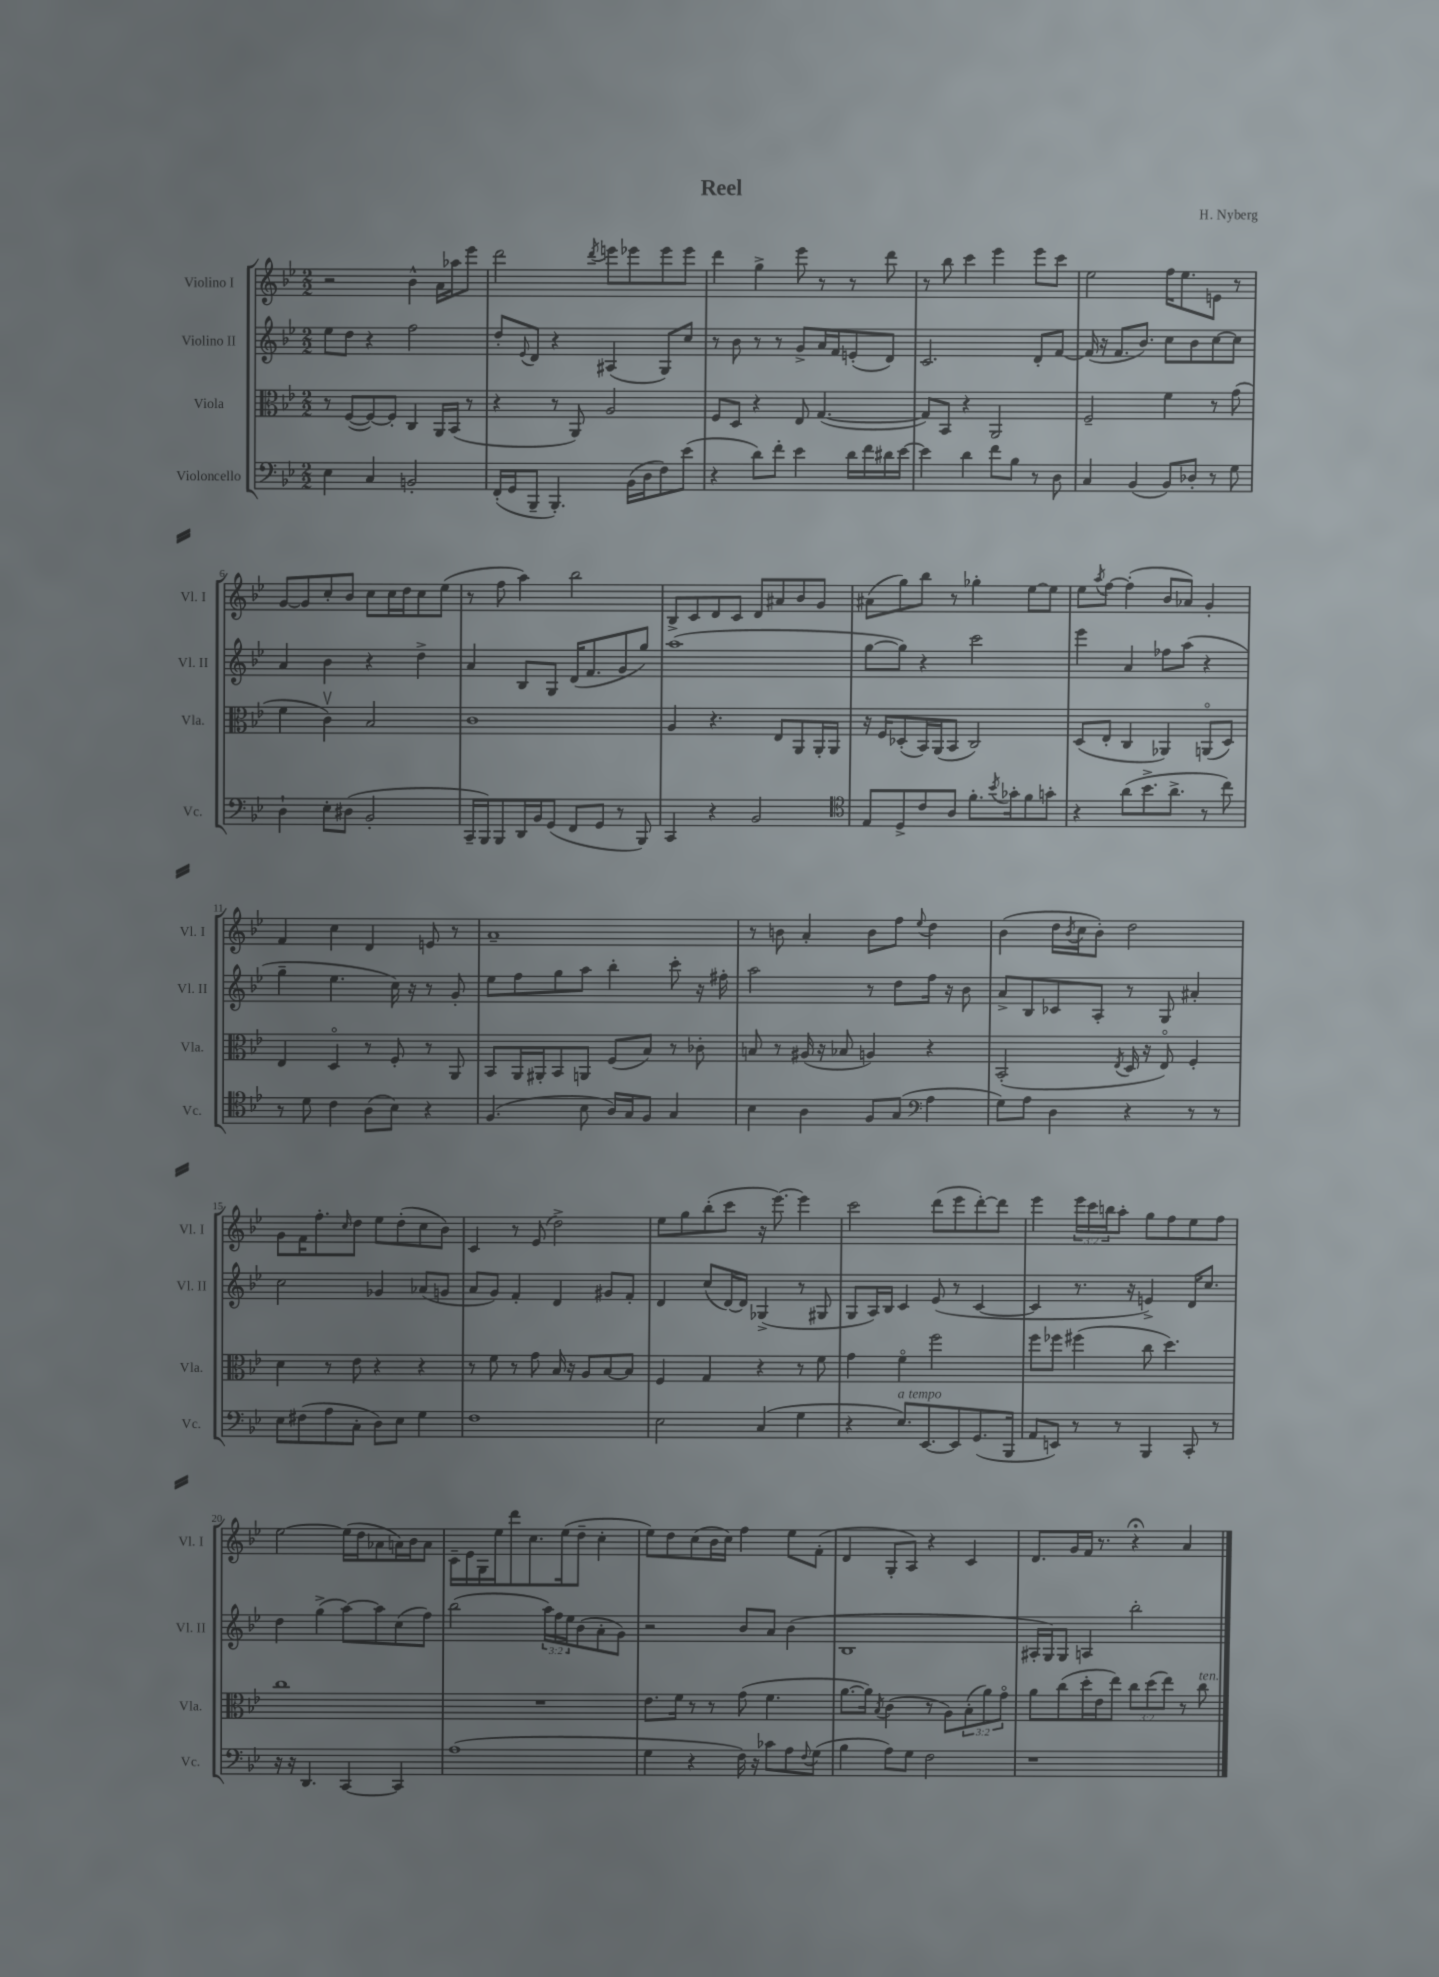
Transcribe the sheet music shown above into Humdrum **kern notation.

**kern	**kern	**kern	**kern
*staff4	*staff3	*staff2	*staff1
*clefF4	*clefC3	*clefG2	*clefG2
*k[b-e-]	*k[b-e-]	*k[b-e-]	*k[b-e-]
*M2/2	*M2/2	*M2/2	*M2/2
4E-	8r	8ee-	2r
.	([8F	8dd	.
4C	8F_)	4r	.
.	8F']	.	.
2BB'	4C	2ff	4b-^^
.	16AA	.	16a
.	(16BB-	.	16aa-
.	8r	.	8eee-
=	=	=	=
(16FF'	4r	8dd'	2ddd
16GG	.	.	.
.	.	8qqe-	.
8BBB-~	.	8d	.
4.BBB-')	8r	4r	.
.	8AA)	.	.
.	.	.	8qddd
.	2A	(4A#	8eee
(16BB-	.	.	8eee-
16D	.	.	.
8F)	.	8G)	8eee-
(8e-	.	8cc	8eee-
=	=	=	=
4r	8F	8r	4ddd
.	8D	8b-	.
8d)	4r	8r	4gg^
8f'	.	8r	.
4e-	8E-	8g^	8eee-
.	([4.G	16a	8r
.	.	16f	.
16d	.	(8e'	8r
16f	.	.	.
16d#	.	8d)	8ddd
[16e-	.	.	.
=	=	=	=
4e-]	8G])	2.c	8r
.	8BB-	.	8bb-
4d	4r	.	4ccc
8f	2AA	.	4eee-
8B-	.	.	.
8r	.	8d'	8eee-
8D	.	[8f	8ccc
=	=	=	=
4C	2F~	(16f]	2ee-
.	.	16r	.
.	.	8.f	.
(4BB-	.	.	.
.	.	8.b-)	.
8BB-)	4f	8cc	16ff
.	.	.	8.ee-
8D-'	.	8b-	.
8r	8r	[8cc	8e
8G	(8g	8cc]	8r
=	=	=	=
4D`	4f	4a	[8g
.	.	.	8g]
8E-'	4cv)	4b-	8cc'
(8D#	.	.	8b-
2BB-'	2B-	4r	8cc
.	.	.	16cc
.	.	.	16dd
.	.	4dd^	8cc
.	.	.	(8ee-
=	=	=	=
16CC~	1c	4a	8r
16BBB-)	.	.	.
8BBB-	.	.	8ff
16DD	.	8B-	4aa)
16BB-	.	.	.
(8GG	.	8G	.
8FF	.	(16d	2bb-
.	.	8.f	.
8GG	.	.	.
8r	.	8g	.
8BBB-)	.	8gg)	.
=	=	=	=
4CC	4A	(1aa	8B-^
.	.	.	8c
4r	4.r	.	8d
.	.	.	8c
2BB-	.	.	8d
.	8E-	.	8a#
.	8AA	.	8b-
.	16AA'	.	8g
.	16AA	.	.
=	=	=	=
*clefC4	*	*	*
8E-	16r	[8gg	(8a#
.	16F	.	.
8D^	(8D-'	8gg])	8gg)
8c	16BB-)	4r	8bb-
.	(16AA	.	.
8A	8BB-	.	8r
8.f'	2C)	2ccc	4gg-'
8qb-	.	.	.
16g-'	.	.	.
8f	.	.	[8ee-
8g'	.	.	8ee-]
=	=	=	=
4r	(8D	4eee-	8ee-
.	.	.	8qaa
.	8E-'	.	[8ff
(8a	4C	4a	(4ff']
8.b-^	.	.	.
.	4AA-)	8ff-	8b-
8.a^	.	.	.
.	.	(8aa	8a-)
8r	(8AAo	4r	4g'
8cc)	8D)	.	.
=	=	=	=
8r	4E-	4gg~	4f
8d	.	.	.
4c	4Do	4.ee-	4cc
(8A	8r	.	4d
8B-)	8F'	16cc)	.
.	.	16r	.
4r	8r	8r	8e
.	8AA	8g'	8r
=	=	=	=
(4.F	8BB-	8ee-	1a~
.	16AA	8ff	.
.	16AA#'	.	.
.	8BB-	8gg	.
8B-	8AA	8aa	.
16A)	(8F	4bb-'	.
16G	.	.	.
8F	8B-)	.	.
4G	8r	8ccc'	.
.	8c-'	16r	.
.	.	16ff#'	.
=	=	=	=
4B-	8B	2aa	8r
.	8r	.	8b
4A	(16A#	.	4a'
.	16r	.	.
.	8B-	.	.
8F	4A)	8r	8b
(8G	.	8dd	8ff
*clefF4	*	*	*
.	.	.	8qqee-
4A	4r	16ff	4dd
.	.	16r	.
.	.	8b-	.
=	=	=	=
8G)	(2BB-'	8a^	(4b-
8A	.	8B-	.
4D	.	8c-	16dd
.	.	.	8qb-
.	.	.	16cc
.	.	8A'	8b-')
.	8qE-	.	.
4r	16D	8r	2dd
.	16r	.	.
.	8E-o)	8G	.
8r	4F'	4a#'	.
8r	.	.	.
=	=	=	=
8E-	4d	2cc	8g
(8F#	.	.	16f
.	.	.	8.ff'
8A	8r	.	.
.	.	.	16qqcc
8C'	8e-	.	8dd
8D)	4r	4g-	8ee-
8E-	.	.	(8dd'
4G	4r	(8a-	8cc
.	.	8g	8b-)
=	=	=	=
1F	8r	8a	4c
.	8f	8g)	.
.	8r	4f'	8r
.	8g	.	(8e-
.	16B-	4d	2dd^)
.	16r	.	.
.	8A	.	.
.	[8B-	8g#	.
.	8B-]	8f'	.
=	=	=	=
2E-	4F	4d	8ee-
.	.	.	8gg
.	4G	(8cc	(8bb-'
.	.	[16d)	8ccc
.	.	16d]	.
(4C	4r	(4G-^	16r
.	.	.	[8.eee-)
4G	8r	8r	4eee-]
.	8f	8G#	.
=	=	=	=
4r	4g	8G	2ccc
.	.	16A)	.
.	.	16B-	.
8.E-)	4fo	4c	.
[8.EE-	.	.	.
.	2ff	(8e-	(8ddd
8EE-]	.	8r	8eee-
(8.GG	.	[4c	[8ddd')
.	.	.	8ddd]
16BBB-	.	.	.
=	=	=	=
8AA	8ff	4c]	4eee-
8EE)	8ff-	.	.
8r	(4ff#	8.r	24eee-
.	.	.	24ccc
.	.	.	24bb
8r	.	.	8aa'
.	.	16r	.
4BBB-	8cc	4e^)	8gg
.	4.dd)	.	8ff
8CC'	.	16d	8ee-
.	.	8.cc	.
8r	.	.	8ff
=	=	=	=
16r	1cc	4dd	[2ee-
16r	.	.	.
4.DD	.	.	.
.	.	(4gg^	.
[4CC	.	[8aa)	(16ee-]
.	.	.	16dd
.	.	8aa]	8a-
4CC]	.	(8cc	16a)
.	.	.	16b-
.	.	8ff)	8a
=	=	=	=
(1A	1r	(2bb-	16c~
.	.	.	16e-
.	.	.	16G
.	.	.	16ee-
.	.	.	8ddd
.	.	.	8.cc
.	.	24aa)	.
.	.	24ff	.
.	.	.	(16ee-
.	.	24ee-	.
.	.	(8b-	8dd~
.	.	8a'	4cc'
.	.	8g)	.
=	=	=	=
4G	8.e-	2r	8ee-)
.	.	.	8dd
.	16f	.	.
4r	8r	.	(8cc
.	8r	.	16b-
.	.	.	16cc)
16F)	(8g	8b-	4ff
16r	.	.	.
8c-	4.f	8a	.
8A	.	(4b-	8ee-
8qqF	.	.	.
(8G	.	.	(8f'
=	=	=	=
4B-	[8.a	1B-	4d
.	16a])	.	.
.	8qB-	.	.
8A)	(4c	.	8G'
8G	.	.	8A)
2F	8r	.	4r
.	8A)	.	.
.	(12B-'	.	4c
.	12a)	.	.
.	12go	.	.
=	=	=	=
1r	8a	16A#'	8.d
.	.	16G)	.
.	(8cc	8G	.
.	.	.	16g
.	16dd'	4A	16f
.	16e-	.	8.r
.	8ee-)	.	.
.	12cc	2bb-'	4r;
.	(12dd	.	.
.	12ee-)	.	.
.	8r	.	4a
.	8cc	.	.
==	==	==	==
*-	*-	*-	*-
